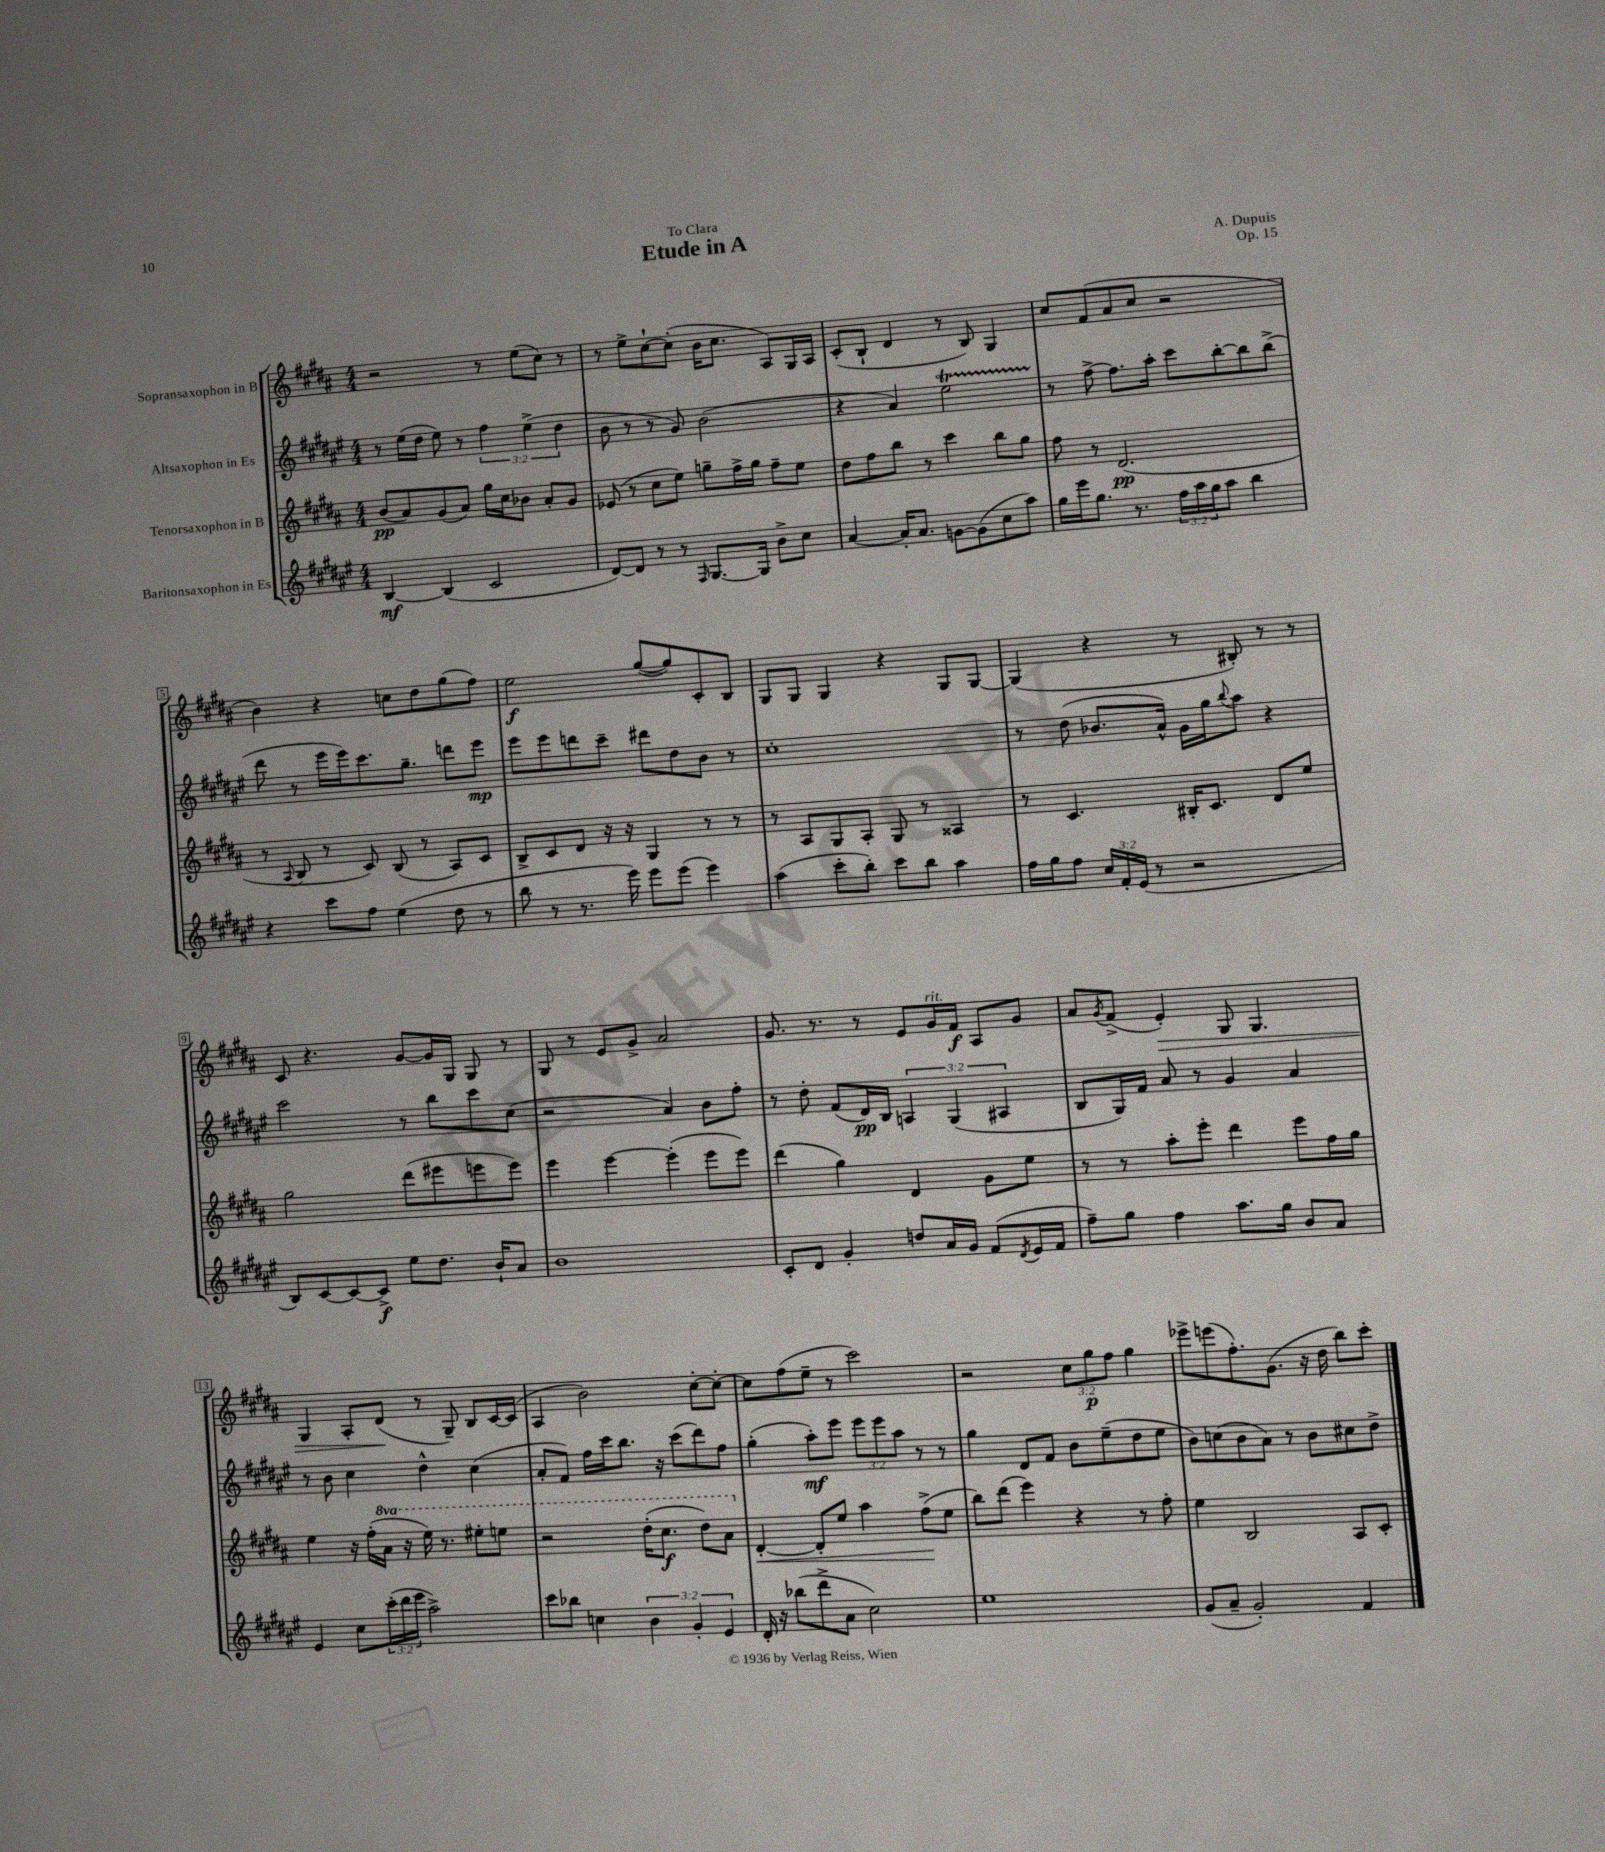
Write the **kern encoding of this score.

**kern	**dynam	**kern	**dynam	**kern	**dynam	**kern	**dynam
*part4	*part4	*part3	*part3	*part2	*part2	*part1	*part1
*staff4	*staff4	*staff3	*staff3	*staff2	*staff2	*staff1	*staff1
*I"Baritonsaxophon in Es	*	*I"Tenorsaxophon in B	*	*I"Altsaxophon in Es	*	*I"Sopransaxophon in B	*
*clefG2	*	*clefG2	*	*clefG2	*	*clefG2	*
*k[f#c#g#d#a#e#]	*	*k[f#c#g#d#a#]	*	*k[f#c#g#d#a#e#]	*	*k[f#c#g#d#a#]	*
*M4/4	*	*M4/4	*	*M4/4	*	*M4/4	*
=1	=1	=1	=1	=1	=1	=1	=1
[4B/	mf	(8b/L	pp	8r	.	2r	.
.	.	8a#/)	.	(16ee#\LL	.	.	.
.	.	.	.	16dd#\JJ	.	.	.
(4B/]	.	(8g#/	.	8ee#\)	.	.	.
.	.	8a#/J)	.	8r	.	.	.
2c#/	.	16gg#\LL	.	6ff#\	.	8r	.
.	.	16cc#\J	.	.	.	.	.
.	.	8b-X\J	.	.	.	(8ee\L	.
.	.	.	.	(6ee#^\	.	.	.
.	.	8a#'/L	.	.	.	8cc#\J)	.
.	.	.	.	6dd#\	.	.	.
.	.	8g#/J	.	.	.	8r	.
=2	=2	=2	=2	=2	=2	=2	=2
[8d#/L)	.	(8e-X/	.	8b\	.	8r	.
8d#/J]	.	8r	.	8r	.	8ee^\L	.
8r	.	8cc#\L	.	8r	.	[8cc#`\	.
8r	.	8ee\J)	.	8g#/)	.	(8cc#'\J]	.
16qqF#/	.	.	.	.	.	.	.
[8.G#/L	.	8ggn~\L	.	(2b\	.	16b\KL	.
.	.	.	.	.	.	8.cc#\J	.
.	.	16ff#^\L	.	.	.	.	.
16G#/Jk]	.	16gg\JJ	.	.	.	.	.
8b^\L	.	8ff#~\L	.	.	.	8A#/L)	.
8cc#\J	.	8ee\J	.	.	.	16G#/L	.
.	.	.	.	.	.	16A#/JJ	.
=3	=3	=3	=3	=3	=3	=3	=3
[4a#/	.	8dd#\L	.	4r	.	(8c#'/L	.
.	.	8ff#\	.	.	.	8B`/J	.
16a#'/KL]	.	8bb\J	.	4a#/)	.	4d#/	.
8.a#/J	.	.	.	.	.	.	.
.	.	8r	.	.	.	.	.
[8gn\L	.	4ccc#\	.	2ee#t\	.	8r	.
(8g\]	.	.	.	.	.	8B/)	.
8cc#\	.	8bb\L	.	.	.	4G#/	.
8aa#\J)	.	8gg#\J	.	.	.	.	.
=4	=4	=4	=4	=4	=4	=4	=4
16gg#\LL	.	8ff#\	.	8r	.	8cc#/L	.
16eee#\J	.	.	.	.	.	.	.
8.gg#\J	.	8r	.	[8ff#^\	.	(8f#/	.
.	.	(2.d#/	pp	8.ff#\L]	.	8a#/	.
8.r	.	.	.	.	.	.	.
.	.	.	.	.	.	8cc#/J	.
.	.	.	.	16aa#'\Jk	.	.	.
24ff#\LL	.	.	.	8ccc#\L	.	2r	.
24aa#\	.	.	.	.	.	.	.
24gg#\J	.	.	.	.	.	.	.
8aa#\J	.	.	.	[8bb'\	.	.	.
4bb\	.	.	.	8bb\]	.	.	.
.	.	.	.	(8bb^\J	.	.	.
!!LO:LB:g=z
=5	=5	=5	=5	=5	=5	=5	=5
4r	.	8r	.	8ddd#\	.	4b\)	.
.	.	8qqA#/	.	.	.	.	.
.	.	8B/	.	8r	.	.	.
8ccc#\L	.	8r	.	16eee#\LL	.	4r	.
.	.	.	.	16eee#\J)	.	.	.
8ff#\J	.	8c#/)	.	8.ccc#\	.	.	.
(4ee#\	.	(8B/	.	.	.	8ccn\L	.
.	.	.	.	8.gg#~\J	.	.	.
.	.	8r	.	.	.	8dd#\	.
8dd#\	.	8A#/L)	.	8dddn\L	.	(8gg#\	.
8r	.	8c#/J	.	8eee#\J	mp	8ff#\J)	.
=6	=6	=6	=6	=6	=6	=6	=6
8bb\	.	8B^/L	.	8eee#\L	.	2ee\	f
8r	.	8c#/	.	8eee#\	.	.	.
8.r	.	8d#/J	.	8dddn\	.	.	.
.	.	16r	.	8ccc#~\J	.	.	.
16eee#\)	.	16r	.	.	.	.	.
8eee#\L	.	4G#/	.	8ddd#X\L	.	([8gg#/L	.
(8eee#\J	.	.	.	8dd#\	.	8gg#/])	.
4eee#\)	.	8r	.	8b\J	.	8c#'/	.
.	.	8r	.	8r	.	8B/J	.
=7	=7	=7	=7	=7	=7	=7	=7
(4aa#\	.	8r	.	1cc#'	.	8G#/L	.
.	.	8A#/L	.	.	.	8G#/J	.
8ccc#'\L	.	8G#/	.	.	.	4G#/	.
8bb'\J)	.	8A#'/J	.	.	.	.	.
8ccc#\L	.	8G#/	.	.	.	4r	.
8bb\J	.	8r	.	.	.	.	.
4aa#\	.	4A##X/	.	.	.	8G#/L	.
.	.	.	.	.	.	[8G#/J	.
=8	=8	=8	=8	=8	=8	=8	=8
16ff#\LL	.	8r	.	8r	.	(4G#/]	.
16gg#\J	.	.	.	.	.	.	.
8ff#\J	.	4.c#/	.	(8dd#\	.	.	.
24cc#/LL	.	.	.	8.b-X/L	.	4r	.
24f#'/	.	.	.	.	.	.	.
(24e#/JJ	.	.	.	.	.	.	.
8r	.	.	.	.	.	.	.
.	.	.	.	16a#^^/Jk)	.	.	.
2r	.	16B#X'/KL	.	16g#\LL	.	8r	.
.	.	8.c#/J	.	16gg#\J	.	.	.
.	.	.	.	8qqbb/	.	.	.
.	.	.	.	8aa#\J	.	8B#X'/)	.
.	.	8d#/L	.	4r	.	8r	.
.	.	8ee/J	.	.	.	8r	.
!!LO:LB:g=z
=9	=9	=9	=9	=9	=9	=9	=9
8B/L)	.	2gg#\	.	2ccc#\	.	8c#/	.
[8c#/	.	.	.	.	.	4.r	.
8c#/_	.	.	.	.	.	.	.
8c#^/J]	f	.	.	.	.	.	.
8ee#\L	.	(8ddd#\L	.	8r	.	[8g#/L	.
8.dd#\J	.	8eee#X\	.	8bb\L	.	16g#/L]	.
.	.	.	.	.	.	16G#/JJ	.
.	.	8eeen\	.	8ccc#\	.	8G#/	.
16b`/KL	.	.	.	.	.	.	.
8a#/J	.	8eee\J)	.	(8cc#\J	.	8r	.
=10	=10	=10	=10	=10	=10	=10	=10
1b	.	4eee\	.	2r	.	8G#/	.
.	.	.	.	.	.	8r	.
.	.	[4eee\	.	.	.	8e/L	.
.	.	.	.	.	.	8g#^/J	.
.	.	(4eee'\]	.	4a#/)	.	2a#/	.
.	.	8eee\L	.	8b\L	.	.	.
.	.	8eee\J)	.	8ff#'\J	.	.	.
=11	=11	=11	=11	=11	=11	=11	=11
8c#'/L	.	(4ddd#\	.	8r	.	8.g#/	.
8d#/J	.	.	.	8dd#'\	.	.	.
.	.	.	.	.	.	8.r	.
4g#'/	.	4gg#\)	.	(8f#/L	.	.	.
.	.	.	.	16d#/L)	pp	8r	.
.	.	.	.	16B/JJ	.	.	.
8ddn/L	.	4d#/	.	6An/	.	8e/L	.
!	!	!	!	!	!	!LO:TX:a:i:t=rit.	!
16a#/L	.	.	.	.	.	16g#/L	.
.	.	.	.	(6G#/	.	.	.
16g#/JJ	.	.	.	.	.	16f#/JJ	f
(8f#/L	.	8g#\L	.	.	.	8A#/L	.
.	.	.	.	6A#X/	.	.	.
8qd#/	.	.	.	.	.	.	.
16e#/L	.	8ee\J	.	.	.	8g#/J	.
16f#/JJ	.	.	.	.	.	.	.
=12	=12	=12	=12	=12	=12	=12	=12
8ff#~\L)	.	8r	.	8B/L	.	8a#/L	.
.	.	.	.	.	.	8qg#/	.
8gg#\J	.	8r	.	16G#/L)	.	(8f#^/J	.
.	.	.	.	16f#/JJ	.	.	.
!	!	!	!	!	!	!	!LO:HP:b
4ff#\	.	8aa#'\L	.	8a#/	.	4e'/)	>
.	.	8eee'\J	.	8r	.	.	.
8.aa#\L	.	4ddd#\	.	4g#/	.	8G#/	.
.	.	.	.	.	.	4.G#/	.
16gg#\Jk	.	.	.	.	.	.	.
8b/L	.	8eee\L	.	4a#/	.	.	.
8a#/J	.	16ff#\L	.	.	.	.	.
.	.	16gg#\JJ	.	.	.	.	.
!!LO:LB:g=z
=13	=13	=13	=13	=13	=13	=13	=13
4e#/	.	4ee\	.	8r	.	4G#/	.
.	.	.	.	8b\	.	.	.
8cc#\L	.	16r	.	4cc#\	.	8A#'/L	.
.	.	(16ff#'\LL	.	.	.	.	.
*	*	*8va	*	*	*	*	*
(24ccc#'\L	.	16aa#\JJ	.	.	.	(8d#/J	.
24ddd#\	.	.	.	.	.	.	.
.	.	16r	.	.	.	.	.
24eee#\JJ	.	.	.	.	.	.	.
2aa#^\)	.	16eee\)	.	4dd#^^\	.	8r	]
.	.	8.r	.	.	.	.	.
.	.	.	.	.	.	8G#~/)	.
.	.	8eee#X'\L	.	(4cc#\	.	8B/L	.
.	.	8eeen\J	.	.	.	[16c#/L	.
.	.	.	.	.	.	(16c#/JJ]	.
=14	=14	=14	=14	=14	=14	=14	=14
8ccc#\L	.	2r	.	8a#'/L	.	4A#/	.
8bb-X\J	.	.	.	8f#/J)	.	.	.
4ccn\	.	.	.	16ff#\LL	.	2b\)	.
.	.	.	.	16ccc#\J	.	.	.
.	.	.	.	8.bb\J	.	.	.
6b\	.	(16ddd#'\KL	.	.	.	.	.
.	.	8.ccc#\J	f	16r	.	.	.
.	.	.	.	(8ccc#\L	.	.	.
6g#'/	.	.	.	.	.	.	.
.	.	8ddd#\L)	.	8ddd#\)	.	[8cc#'\L	.
6e#/	.	.	.	.	.	.	.
.	.	8aa#\J	.	8ff#\J	.	8cc#'\J_	.
=15	=15	=15	=15	=15	=15	=15	=15
*	*	*X8va	*	*	*	*	*
!	!	!	!LO:HP:b	!	!	!	!
16d#'/	.	[4d#'/	<	(4gg#'\	.	8cc#\L]	.
16r	.	.	.	.	.	.	.
(8bb-X\L	.	.	.	.	.	(8ff#\	.
8ddd#^\	.	8d#'/L]	.	8aa#'\L)	mf	8ee~\J	.
8a#\J	.	8ee/J	.	8eee#\J	.	8r	.
2cc#\)	.	4aa#\	.	12eee#\L	.	2ccc#\)	.
.	.	.	.	12eee#\	.	.	.
.	.	.	.	12aa#\J	.	.	.
.	.	(8ff#^\L	.	8r	.	.	.
.	.	8ee\J	[	8r	.	.	.
=16	=16	=16	=16	=16	=16	=16	=16
1ee#	.	8bb\L)	.	4gg#\	.	2r	.
.	.	(8ddd#\J	.	.	.	.	.
.	.	4eee\)	.	8d#/L	.	.	.
.	.	.	.	8f#/J	.	.	.
.	.	4r	.	8b\L	.	12cc#\L	.
.	.	.	.	.	.	12gg#\	p
.	.	.	.	(8ee#~\	.	.	.
.	.	.	.	.	.	12ff#\J	.
.	.	8r	.	8dd#\	.	4gg#\	.
.	.	8ff#'\	.	8ee#\J	.	.	.
=17	=17	=17	=17	=17	=17	=17	=17
(8g#/L	.	4ee\	.	8b\L)	.	8eee-X^\L	.
8a#~/J	.	.	.	(8ccn\	.	(8eeen\	.
2g#'/)	.	2B/	.	8b\	.	8.ff#'\)	.
.	.	.	.	8a#\J)	.	.	.
.	.	.	.	.	.	(8.g#\J	.
.	.	.	.	8r	.	.	.
.	.	.	.	8b\L	.	16r	.
.	.	.	.	.	.	16dd#\	.
4f#/	.	8A#/L	.	8cc#X\	.	8bb\L)	.
.	.	8c#'/J	.	8dd#^\J	.	8ccc#'\J	.
==	==	==	==	==	==	==	==
*-	*-	*-	*-	*-	*-	*-	*-
